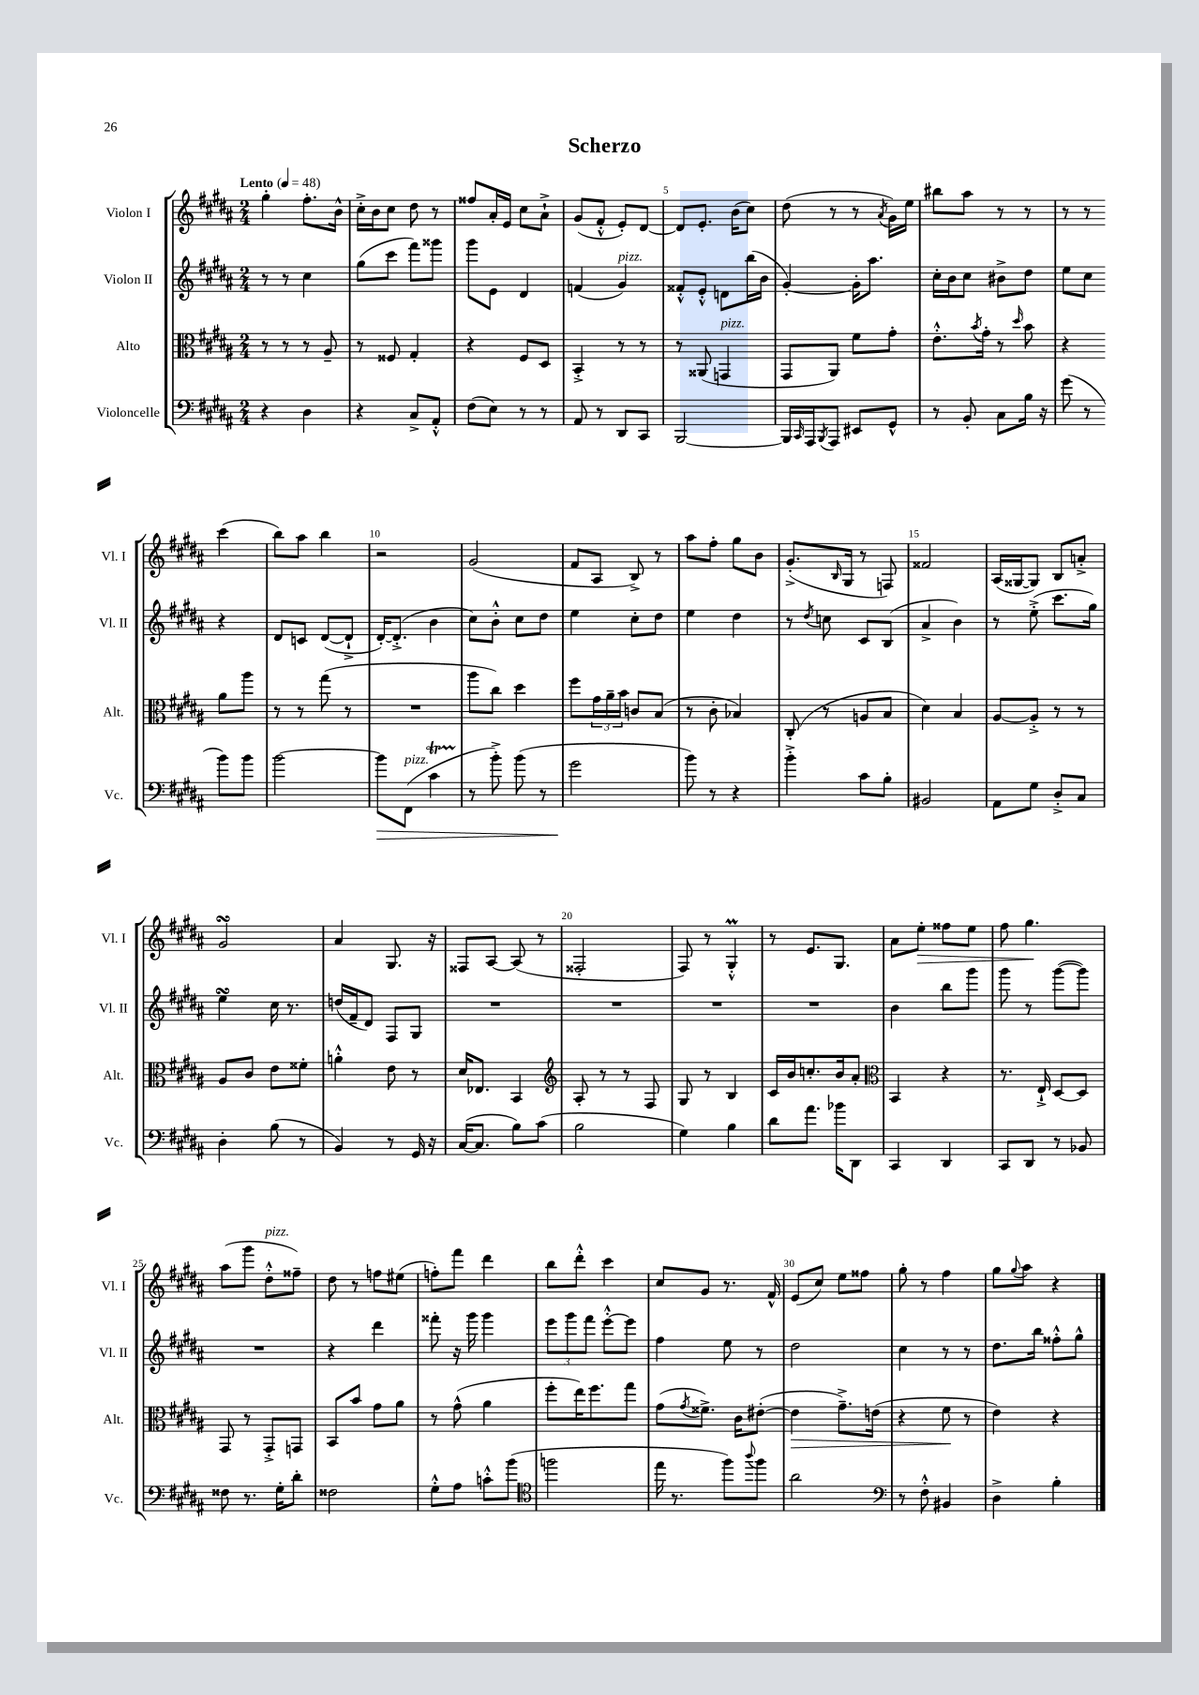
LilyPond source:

\header { title = "Scherzo" }
<<
\new StaffGroup <<
\new Staff = "s0" \with { instrumentName = "Violon I" shortInstrumentName = "Vl. I" } {
    \clef treble \key b \major \numericTimeSignature \time 2/4 \tempo "Lento" 4 = 48
    gis''4-. fis''8.-. b'16-^ |
    cis''16-.-> b'16 cis''8 dis''8 r8 |
    fisis''8 ais'16-. e'16 cis''8 ais'8-!-> |
    gis'8( fis'8-.-^ e'8-.) dis'8~ |
    dis'8 e'8.-. b'16( cis''8) |
    dis''8( r8 r8 \acciaccatura { ais'8 } gis'16) e''16 |
    bis''8 ais''8 r8 r8 |
    r8 r8 cis'''4( |
    b''8) ais''8 b''4 |
    r2 |
    gis'2( |
    fis'8 ais8 b8->) r8 |
    ais''8 fis''8-. gis''8 b'8 |
    gis'8.-.->( \grace { b16 } gis16 r8 f8) |
    fisis'2 |
    ais16( gisis16~ gisis8) b8 a'8-.-> |
    gis'2\turn |
    ais'4 gis8. r16 |
    fisis8 ais8~ ais8( r8 |
    fisis2-. |
    fis8) r8 gis4-.-^\prall |
    r8 e'8. gis8. |
    ais'8 e''8-.\> fisis''8 e''8 |
    fis''8 gis''4.\! |
    ais''8( gis'''8 dis''8-.-^^\markup { \italic "pizz." } fisis''8--) |
    dis''8 r8 f''8 eis''8( |
    f''8-.) fis'''8 dis'''4 |
    b''8 dis'''8-.-^ cis'''4 |
    cis''8 gis'8 r8. fis'16-^ |
    e'8( cis''8) e''8 fisis''8 |
    gis''8-. r8 fis''4 |
    gis''8 \appoggiatura { gis''8 } ais''8 r4 \bar "|." |
}
\new Staff = "s1" \with { instrumentName = "Violon II" shortInstrumentName = "Vl. II" } {
    \clef treble \key b \major \numericTimeSignature \time 2/4
    r8 r8 cis''4 |
    gis''8( cis'''8 fis'''8) gisis'''8 |
    gis'''8 e'8 dis'4 |
    f'4( gis'4^\markup { \italic "pizz." }) |
    fisis'8-.-^ e'8-.-^ d'8 b''16( b'16 |
    gis'4~-.) gis'16-. ais''8. |
    cis''16-. b'16 cis''8 bis'8-> dis''8 |
    e''8 cis''8 r4 |
    dis'8 c'8 dis'8~( dis'8-!-> |
    dis'16~-.) dis'8.-.->( b'4 |
    cis''8) b'8-.-^ cis''8 dis''8 |
    e''4 cis''8-. dis''8 |
    e''4 dis''4 |
    r8 \acciaccatura { dis''8 } c''8 cis'8 b8( |
    ais'4-> b'4) |
    r8 e''8-.->( cis'''8. gis''16) |
    e''4\turn cis''16 r8. |
    d''16( fis'16-- dis'8) fis8 gis8 |
    R2 |
    R2 |
    R2 |
    R2 |
    b'4 b''8 gis'''8 |
    gis'''8 r8 gis'''8~( gis'''8) |
    R2 |
    r4 dis'''4 |
    fisis'''8-. r16 gis'''16 gis'''4 |
    \tuplet 3/2 { e'''8 gis'''8 fis'''8 } e'''8~-.-^ e'''8 |
    fis''4 e''8 r8 |
    dis''2 |
    cis''4 r8 r8 |
    dis''8. b''16 fisis''8-.-^ gis''8-^ \bar "|." |
}
\new Staff = "s2" \with { instrumentName = "Alto" shortInstrumentName = "Alt." } {
    \clef alto \key b \major \numericTimeSignature \time 2/4
    r8 r8 r8 ais8-- |
    r8 fisis8 gis4-. |
    r4 fis8 dis8 |
    b,4-.-> r8 r8 |
    r8 aisis,8( g,4^\markup { \italic "pizz." } |
    gis,8 ais,8) fis'8 gis'8-. |
    e'8.-.-^ \acciaccatura { b'8 } gis'16-. r8 \grace { dis''16 } b'8 |
    r4 ais'8 ais''8 |
    r8 r8 gis''8( r8 |
    R2 |
    ais''8 cis''8) dis''4 |
    fis''8 \tuplet 3/2 { gis'16 ais'16-- b'16 } c'8 b8( |
    r8 cis'8-. bes4) |
    cis8-.( r8 a8 b8 |
    dis'4) b4 |
    ais8~ ais8-.-> r8 r8 |
    ais8 cis'8 e'8 fisis'8-. |
    a'4-.-^ e'8 r8 |
    dis'16 ees8. b,4 |
    \clef treble ais8-. r8 r8 fis8 |
    gis8 r8 b4 |
    cis'16 b'16 c''8.-. b'16 ais'8-. |
    \clef alto b,4 r4 |
    r8. e16-!-> dis8~ dis8 |
    gis,8 r8 gis,8-.-> g,8 |
    b,8 b'8 gis'8 ais'8 |
    r8 gis'8-^( ais'4 |
    fis''8-. e''16) fis''8. gis''8 |
    gis'8( \acciaccatura { gis'8 } fisis'8.->) cis'16 eis'8~-.( |
    eis'4\> gis'8.--->) e'16( |
    r4 fis'8\! r8 |
    e'4) r4 \bar "|." |
}
\new Staff = "s3" \with { instrumentName = "Violoncelle" shortInstrumentName = "Vc." } {
    \clef bass \key b \major \numericTimeSignature \time 2/4
    r4 dis4 |
    r4 cis8-> ais,8-.-^ |
    fis8( e8) r8 r8 |
    ais,8 r8 dis,8 cis,8 |
    b,,2~ |
    b,,16 \grace { cis,16 } ais,,16 \acciaccatura { b,,8 } ais,,8 eis,8 gis,8-^ |
    r8 b,8-. cis8 b16 r16 |
    gis'8( r8 b'8) b'8 |
    b'2~ |
    b'8\> fis,8^\markup { \italic "pizz." }( cis'4\startTrillSpan |
    r8\stopTrillSpan b'8-.->) b'8( r8 |
    gis'2\! |
    b'8) r8 r4 |
    b'4-.-> cis'8 b8-. |
    bis,2 |
    ais,8 gis8 dis8-.-> cis8 |
    dis4-. b8( r8 |
    b,4) r8 gis,16 r16 |
    cis16~( cis8. b8) cis'8( |
    b2 |
    gis4) b4 |
    dis'8 ais'8. bes'16 dis,8 |
    cis,4 dis,4 |
    cis,8 dis,8 r8 bes,8 |
    fisis8 r8. gis16-. dis'8-. |
    fisis2 |
    gis8-.-^ ais8 c'8-.-^ b'8( |
    \clef tenor f''2 |
    e''16 r8. fis''8) \appoggiatura { ais''8 } fis''8 |
    ais'2 |
    \clef bass r8 fis8-.-^ bis,4 |
    dis4-> b4-. \bar "|." |
}
>>
>>
\layout { \context { \Score \override BarNumber.break-visibility = ##(#f #t #t) barNumberVisibility = #(every-nth-bar-number-visible 5) } }
